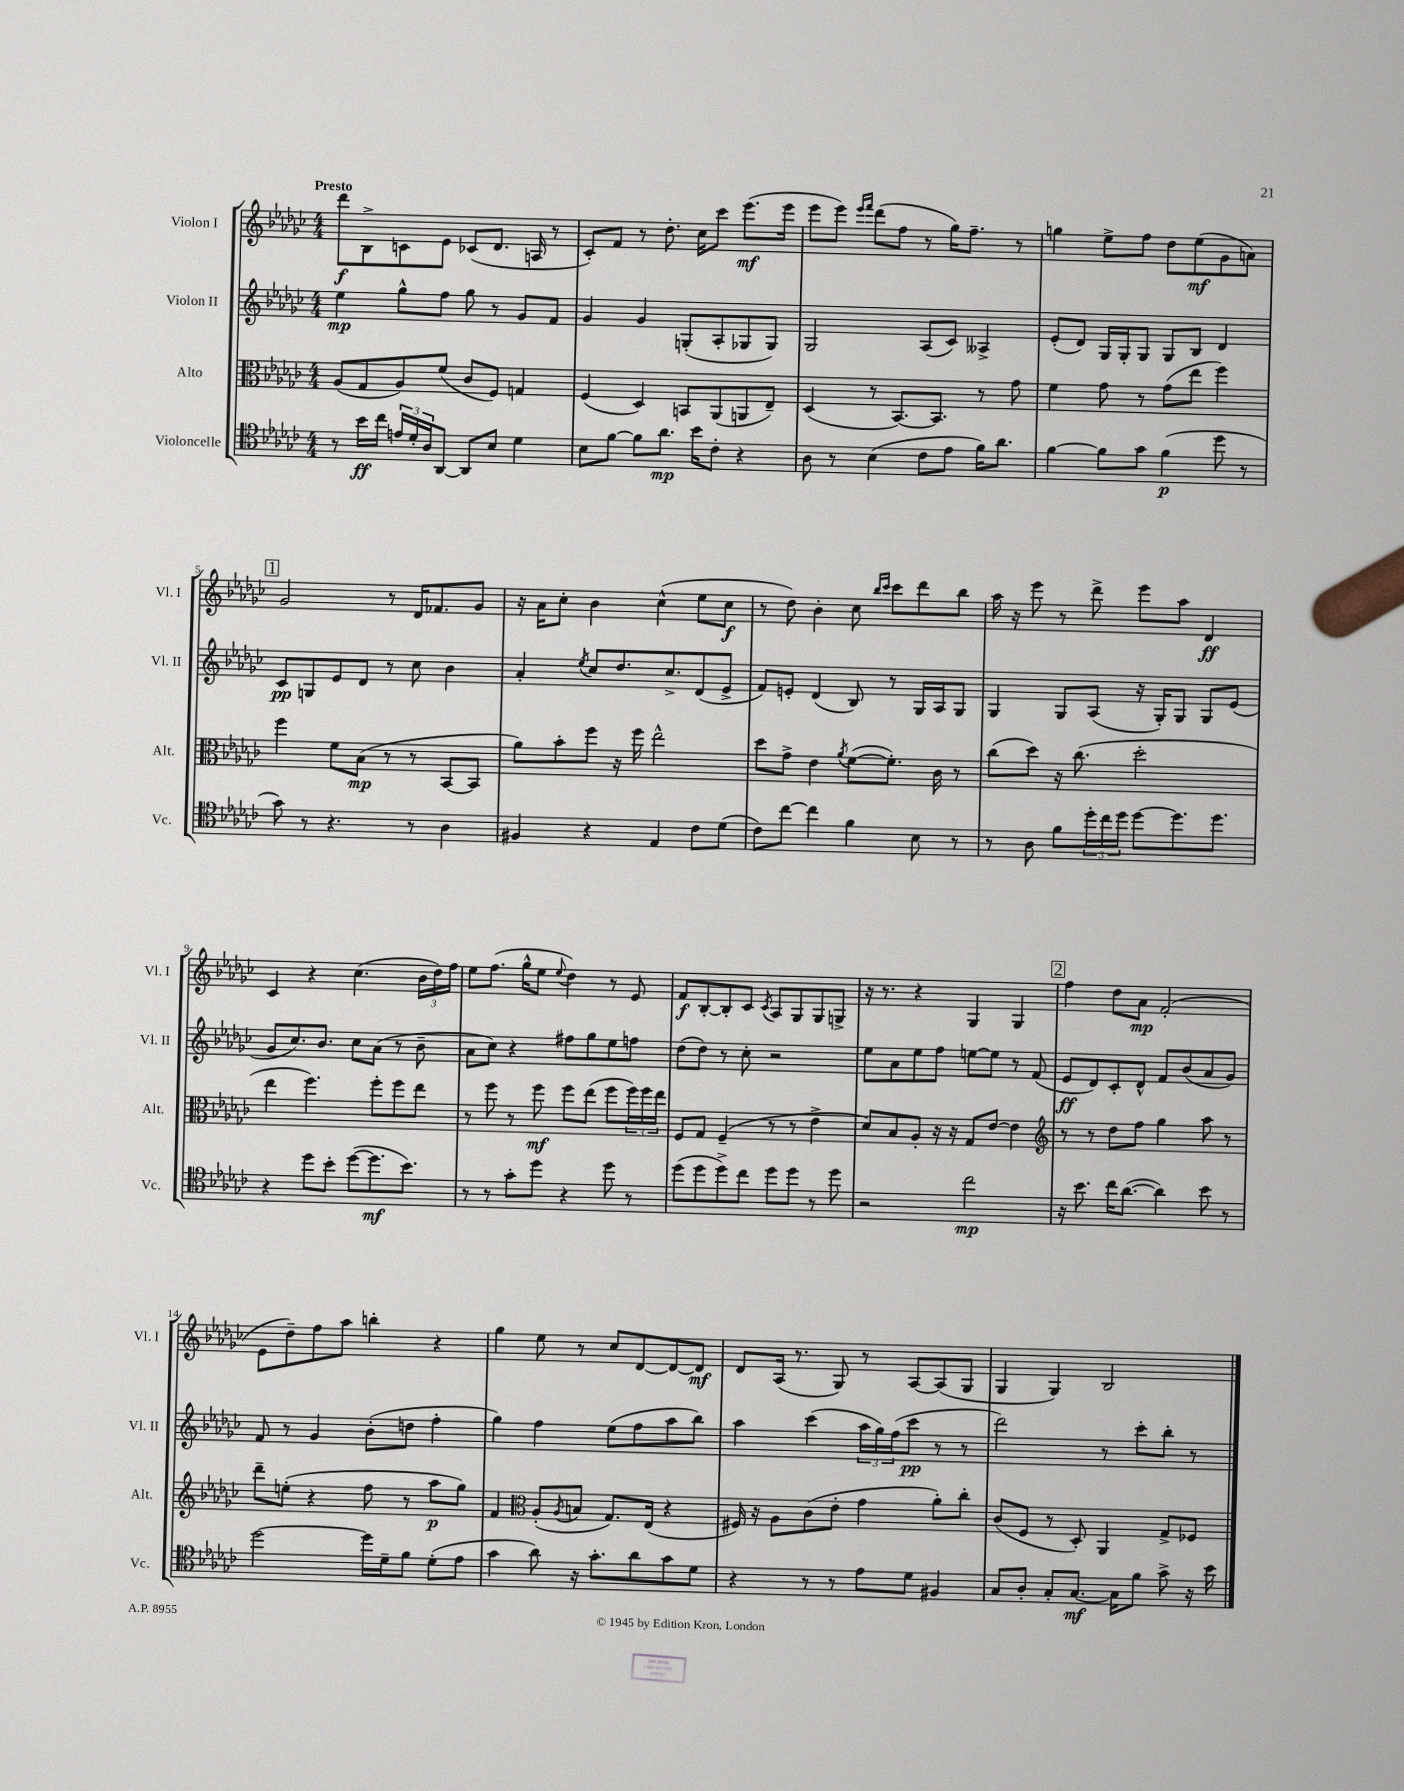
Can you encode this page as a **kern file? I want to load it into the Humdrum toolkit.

**kern	**dynam	**kern	**dynam	**kern	**dynam	**kern	**dynam
*part4	*part4	*part3	*part3	*part2	*part2	*part1	*part1
*staff4	*staff4	*staff3	*staff3	*staff2	*staff2	*staff1	*staff1
*I"Violoncelle	*	*I"Alto	*	*I"Violon II	*	*I"Violon I	*
*I'Vc.	*	*I'Alt.	*	*I'Vl. II	*	*I'Vl. I	*
*clefC4	*	*clefC3	*	*clefG2	*	*clefG2	*
*k[b-e-a-d-g-c-]	*	*k[b-e-a-d-g-c-]	*	*k[b-e-a-d-g-c-]	*	*k[b-e-a-d-g-c-]	*
*M4/4	*	*M4/4	*	*M4/4	*	*M4/4	*
=1	=1	=1	=1	=1	=1	=1	=1
!	!	!	!	!	!	!LO:TX:a:B:t=Presto	!
8r	.	(8A-/L	.	4ee-\	mp	8ddd-\L	f
16b-\LL	ff	8G-/	.	.	.	8B-^\	.
16cc-\JJ	.	.	.	.	.	.	.
24en/LL	.	8A-/)	.	8gg-^^\L	.	8cn\	.
24d-'/	.	.	.	.	.	.	.
24A-/J	.	.	.	.	.	.	.
[8AA-/J	.	(8f/J	.	8ff\J	.	8e-\J	.
8AA-/L]	.	8c-/L	.	8gg-\	.	(8c-X/L	.
8B-/J	.	8F/J)	.	8r	.	8.d-/J	.
4d-\	.	4Gn/	.	8g-/L	.	.	.
.	.	.	.	.	.	16An/	.
.	.	.	.	8f/J	.	8r	.
=2	=2	=2	=2	=2	=2	=2	=2
8B-\L	.	(4F/	.	4g-/	.	8c-'/L)	.
[8f\J	.	.	.	.	.	8f/J	.
8f\L]	.	4D-/)	.	4g-/	.	8r	.
8.a-\J	mp	.	.	.	.	8.dd-'\	.
.	.	8BBn/L	.	(8Gn'/L	.	.	.
16b-\KL	.	.	.	.	.	16cc-\KL	.
8c-'\J	.	(8AA-/	.	8A-'/	.	8ccc-\J	.
4r	.	8AAn/	.	8G-X/	.	(8.eee-\L	mf
.	.	8E-~/J)	.	8G-/J)	.	.	.
.	.	.	.	.	.	16eee-\Jk	.
=3	=3	=3	=3	=3	=3	=3	=3
8A-\	.	(4D-/	.	2G-/	.	8eee-\L	.
8r	.	.	.	.	.	8eee-\J)	.
.	.	.	.	.	.	16qqeee-/LL	.
.	.	.	.	.	.	16qqfff/JJ	.
(4B-\	.	8r	.	.	.	(8ddd-\L	.
.	.	[8.BB-/L)	.	.	.	8ff\J	.
8c-\L	.	.	.	(8A-/L	.	8r	.
.	.	8.BB-/J]	.	.	.	.	.
8e-\J	.	.	.	8c-/J)	.	16gg-\KL)	.
.	.	.	.	.	.	8.ff~\J	.
16f\KL)	.	8r	.	4A--X^/	.	.	.
8.a-\J	.	.	.	.	.	.	.
.	.	8g-\	.	.	.	8r	.
=4	=4	=4	=4	=4	=4	=4	=4
[4f\	.	4f\	.	(8e-'/L	.	4ggn\	.
.	.	.	.	8d-/J)	.	.	.
8f\L]	.	8g-\	.	16G-/LL	.	8ee-^\L	.
.	.	.	.	16G-'/J	.	.	.
8g-\J	.	8r	.	8G-/J	.	8ff\J	.
(4f\	p	(8g-\L	.	8G-/L	.	8dd-\L	.
.	.	8ee-\J	.	8B-/J	.	(8ee-\	mf
8dd-\	.	4ff\)	.	4d-/	.	8g-\	.
8r	.	.	.	.	.	8an\J)	.
!!LO:LB:g=z
!!LO:REH:place=s1:t=1
=5	=5	=5	=5	=5	=5	=5	=5
8g-\)	.	4ff\	.	8c-/L	pp	2g-/	.
8r	.	.	.	8Gn/	.	.	.
4.r	.	8f\L	.	8e-/	.	.	.
.	.	(8B-\J	mp	8d-/J	.	.	.
.	.	8r	.	8r	.	8r	.
8r	.	8r	.	8cc-\	.	16d-/KL	.
.	.	.	.	.	.	8.f-X/	.
4A-\	.	[8BB-/L	.	4b-\	.	.	.
.	.	8BB-/J]	.	.	.	8g-/J	.
=6	=6	=6	=6	=6	=6	=6	=6
4F#X/	.	8a-\L)	.	4a-'/	.	16r	.
.	.	.	.	.	.	16a-\KL	.
.	.	8b-'\	.	.	.	8cc-'\J	.
.	.	.	.	8qee-/	.	.	.
4r	.	8ff\J	.	8cc-/L	.	4b-\	.
.	.	16r	.	8.dd-/	.	.	.
.	.	16ff\	.	.	.	.	.
4E-/	.	2ee-^^\	.	.	.	(4cc-^^\	.
.	.	.	.	8.cc-^/	.	.	.
8c-\L	.	.	.	(8d-/	.	8ee-\L	.
(8d-\J	.	.	.	8e-^/J	.	8cc-\J	f
=7	=7	=7	=7	=7	=7	=7	=7
8c-\L)	.	8dd-\L	.	8f/L)	.	8r	.
[8cc-\J	.	8g-^\J	.	8en'/J	.	8dd-\)	.
4cc-\]	.	4e-\	.	(4d-/	.	4b-'\	.
.	.	8qa-/	.	.	.	.	.
4f\	.	([8f\L	.	8B-/)	.	8cc-\	.
.	.	.	.	.	.	16qqbb-/LL	.
.	.	.	.	.	.	16qqccc-/JJ	.
.	.	8.f'\J])	.	8r	.	8ccc-\L	.
8B-\	.	.	.	16G-/LL	.	8ddd-\	.
.	.	16c-\	.	16A-/J	.	.	.
8r	.	8r	.	8G-/J	.	8bb-\J	.
=8	=8	=8	=8	=8	=8	=8	=8
8r	.	(8cc-\L	.	4G-/	.	16aa-\	.
.	.	.	.	.	.	16r	.
8A-\	.	8dd-\J)	.	.	.	8eee-\	.
8f\L	.	16r	.	8G-/L	.	8r	.
.	.	(8.cc-\	.	.	.	.	.
24dd-'\L	.	.	.	(8A-/J	.	8ddd-^\	.
24cc-\	.	.	.	.	.	.	.
24dd-\JJ	.	.	.	.	.	.	.
[8dd-\L	.	2dd-'\	.	16r	.	8eee-\L	.
.	.	.	.	16G-'/KL)	.	.	.
8.dd-\]	.	.	.	8G-/J	.	8aa-\J	.
.	.	.	.	8G-/L	.	4d-/	ff
8.dd-\J	.	.	.	.	.	.	.
.	.	.	.	(8e-/J	.	.	.
!!LO:LB:g=z
=9	=9	=9	=9	=9	=9	=9	=9
4r	.	4ee-\	.	8g-/L	.	4c-/	.
.	.	.	.	8.cc-/)	.	.	.
8dd-\L	.	4.ff\)	.	.	.	4r	.
.	.	.	.	8.b-/J	.	.	.
8b-'\J	.	.	.	.	.	.	.
([8dd-\L	.	.	.	8cc-\L	.	(4.cc-\	.
8.dd-\]	mf	8ff'\L	.	(8a-\J	.	.	.
.	.	8ff\	.	8r	.	.	.
8.b-\J)	.	.	.	.	.	.	.
.	.	8ee-\J	.	8b-~\	.	24b-\LL	.
.	.	.	.	.	.	24dd-\)	.
.	.	.	.	.	.	24ff\JJ	.
=10	=10	=10	=10	=10	=10	=10	=10
8r	.	8r	.	8a-\L	.	8ee-\L	.
8r	.	8ff\	.	8cc-\J)	.	(8.ff\J	.
8g-'\L	.	8r	.	4r	.	.	.
.	.	.	.	.	.	16gg-^^\KL	.
8dd-\J	.	8ff\	mf	.	.	8ee-\J	.
.	.	.	.	.	.	8qqee-/	.
4r	.	8ff\L	.	8ff#X\L	.	4dd-\)	.
.	.	(8ee-\J	.	8gg-\	.	.	.
8dd-\	.	8ff\L	.	8ee-\	.	8r	.
8r	.	24ff\L)	.	8ffn\J	.	8e-/	.
.	.	24ff\	.	.	.	.	.
.	.	24ee-\JJ	.	.	.	.	.
=11	=11	=11	=11	=11	=11	=11	=11
(8dd-\L	.	8F/L	.	(8dd-\L	.	8f/L	f
8dd-\	.	8G-/J	.	8dd-\J)	.	[8B-'/	.
8dd-^\)	.	(4F~/	.	8r	.	8B-'/]	.
8cc-\J	.	.	.	8cc-'\	.	8c-/J	.
.	.	.	.	.	.	8qc-/	.
8dd-\L	.	8r	.	2r	.	8A-/L	.
8dd-\J	.	8r	.	.	.	8G-/	.
8r	.	4e-^\	.	.	.	8G-/	.
8dd-\	.	.	.	.	.	8Gn^/J	.
=12	=12	=12	=12	=12	=12	=12	=12
2r	.	8d-/L)	.	8ee-\L	.	16r	.
.	.	.	.	.	.	8.r	.
.	.	8B-/	.	8a-\	.	.	.
.	.	8A-'/J	.	8ee-\	.	4r	.
.	.	16r	.	8ff\J	.	.	.
.	.	16r	.	.	.	.	.
2cc-\	mp	8G-/L	.	[8een\L	.	4G-/	.
.	.	[8e-/J	.	8ee\J]	.	.	.
.	.	4e-\]	.	8r	.	4G-/	.
.	.	.	.	(8f/	.	.	.
!!LO:REH:place=s1:t=2
=13	=13	=13	=13	=13	=13	=13	=13
*	*	*clefG2	*	*	*	*	*
16r	.	8r	.	8e-/L	ff	4ff\	.
8.b-\	.	.	.	.	.	.	.
.	.	8r	.	8d-/)	.	.	.
16cc-\KL	.	8dd-\L	.	8c-'/	.	8dd-\L	.
([8.a-\J	.	.	.	.	.	.	.
.	.	8ff\J	.	8d-^^/J	.	8a-\J	mp
4a-\])	.	4gg-\	.	8f/L	.	(2f'/	.
.	.	.	.	(8b-/	.	.	.
8b-\	.	8aa-\	.	8a-/	.	.	.
8r	.	8r	.	8g-/J)	.	.	.
!!LO:LB:g=z
=14	=14	=14	=14	=14	=14	=14	=14
[2dd-\	.	8ddd-~\L	.	8f/	.	8e-\L	.
.	.	(8een'\J	.	8r	.	8dd-~\)	.
.	.	4r	.	4g-/	.	8ff\	.
.	.	.	.	.	.	8aa-\J	.
16dd-\LL]	.	8ff\	.	(8b-'\L	.	4bbn'\	.
16d-~\J	.	.	.	.	.	.	.
8f\J	.	8r	.	8ddn\J	.	.	.
(8d-'\L	.	8aa-\L	p	4ff'\	.	4r	.
8e-\J	.	8gg-\J)	.	.	.	.	.
=15	=15	=15	=15	=15	=15	=15	=15
4g-\	.	4f/	.	4gg-\)	.	4gg-\	.
*	*	*clefC3	*	*	*	*	*
8a-\)	.	(8A-'/L	.	4ff\	.	8ee-\	.
.	.	8qA-/	.	.	.	.	.
16r	.	8Bn/J	.	.	.	8r	.
8.g-'\L	.	.	.	.	.	.	.
.	.	8.G-/L)	.	(8ee-\L	.	8cc-/L	.
8a-\	.	.	.	8ff\	.	[8d-/	.
.	.	(16E-/Jk	.	.	.	.	.
8g-\	.	4r	.	8aa-\	.	8d-/_	.
8d-\J	.	.	.	8bb-\J)	.	8d-/J]	mf
=16	=16	=16	=16	=16	=16	=16	=16
4r	.	16F#X/)	.	4aa-\	.	8d-/L	.
.	.	16r	.	.	.	.	.
.	.	8A-\L	.	.	.	(16A-/Jk	.
.	.	.	.	.	.	8.r	.
8r	.	(8c-\	.	(4ccc-\	.	.	.
8r	.	8e-'\J	.	.	.	8G-/)	.
8e-\L	.	4g-\	.	24aa-\LL	.	8r	.
.	.	.	.	24gg-\)	.	.	.
.	.	.	.	(24ff\J	.	.	.
8d-\J	.	.	.	8ccc-\J	pp	[8A-/L	.
4F#X/	.	8a-'\L)	.	8r	.	(8A-/]	.
.	.	8cc-'\J	.	8r	.	8G-/J	.
=17	=17	=17	=17	=17	=17	=17	=17
8G-/L	.	(8c-/L	.	2ddd-\)	.	4G-/	.
8A-'/J	.	8F/J	.	.	.	.	.
8G-'/L	.	8r	.	.	.	4G-/)	.
[8.G-/J	mf	8D-'/)	.	.	.	.	.
.	.	4AA-/	.	8r	.	2B-/	.
16G-\KL]	.	.	.	.	.	.	.
8f\J	.	.	.	8ccc-'\L	.	.	.
8g-^\	.	8G-^/L	.	8bb-'\J	.	.	.
16r	.	8F-X/J	.	8r	.	.	.
16b-\	.	.	.	.	.	.	.
==	==	==	==	==	==	==	==
*-	*-	*-	*-	*-	*-	*-	*-
